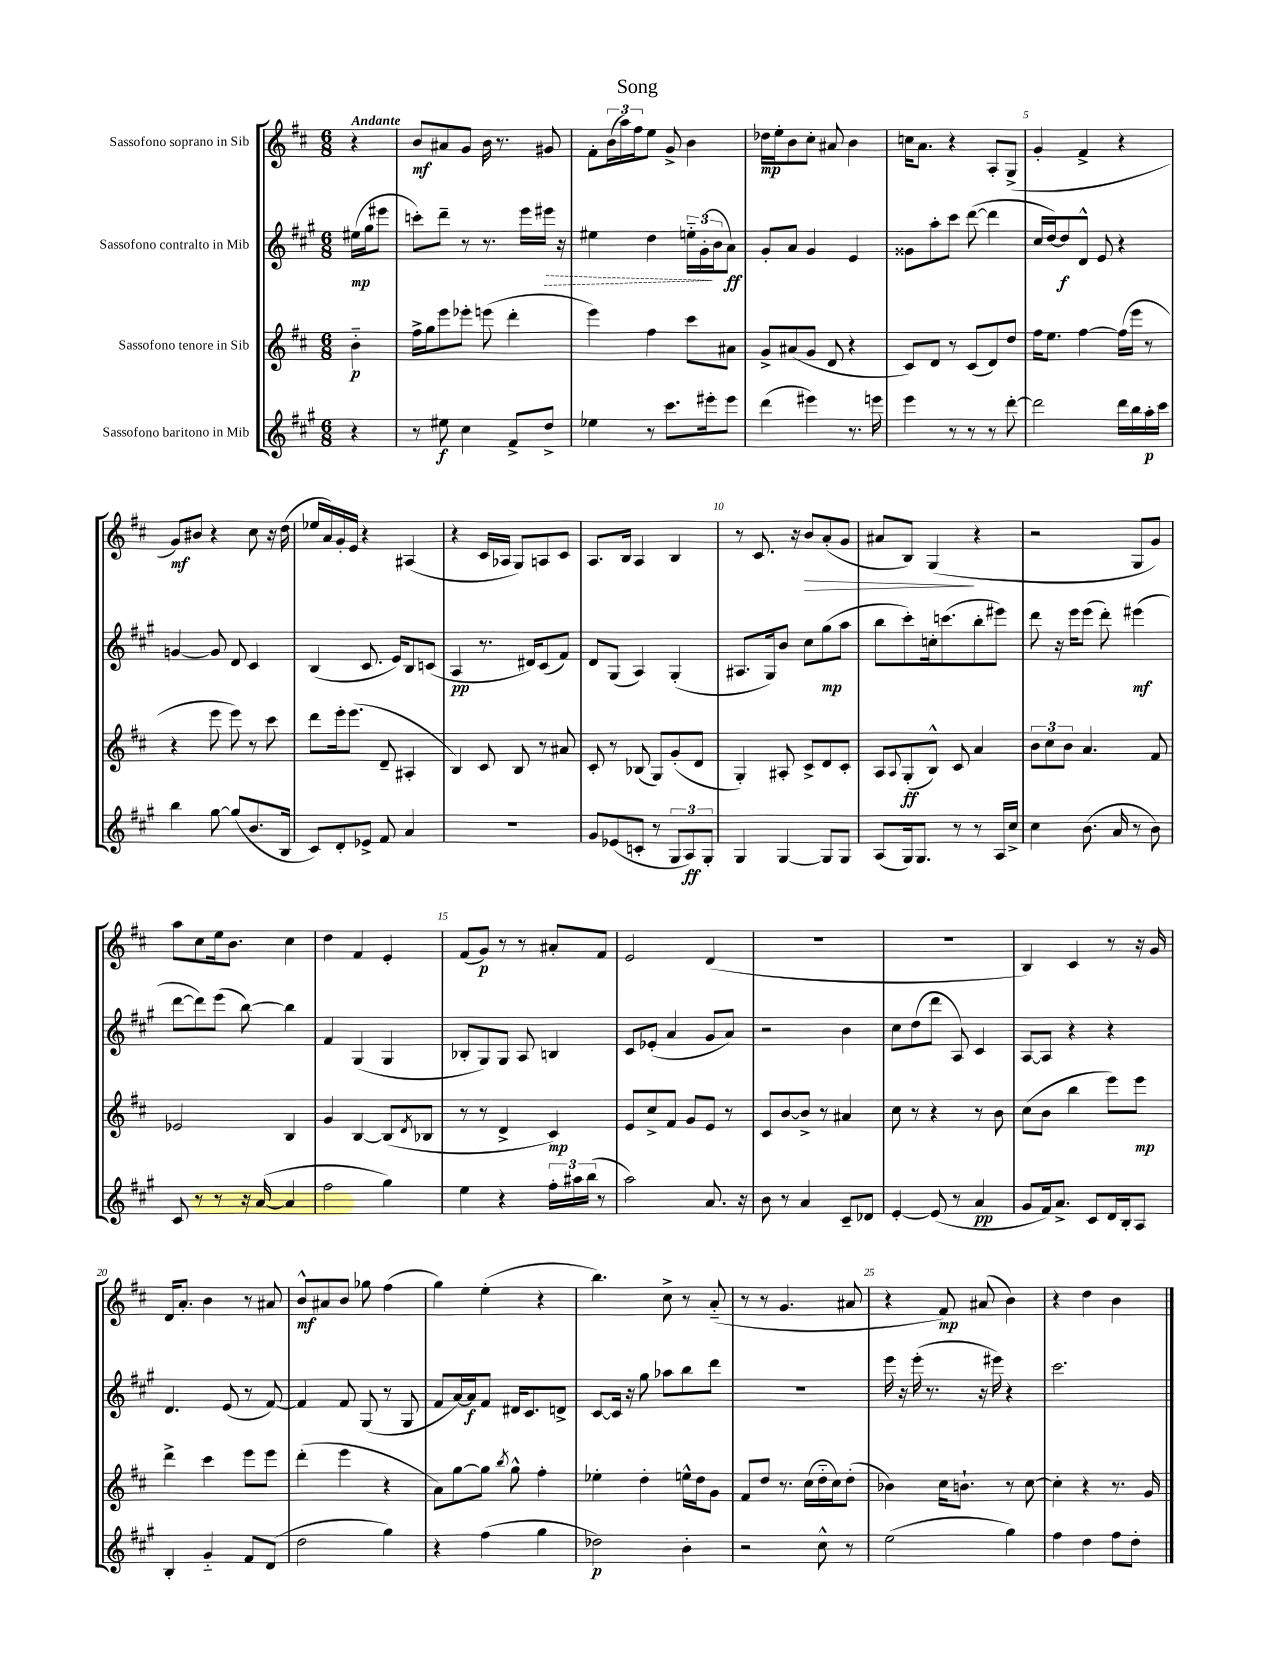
\header { title = "Song" }
<<
\new StaffGroup <<
\new Staff = "s0" \with { instrumentName = "Sassofono soprano in Sib" } {
    \clef treble \key d \major \numericTimeSignature \time 6/8 \partial 4 \tempo "Andante"
    r4 |
    b'8\mf ais'8 g'8 b'16 r8. gis'8 |
    fis'8-. \tuplet 3/2 { b'16( a''16) fis''16 } e''8 g'8-> b'4 |
    des''16\mp e''16-. b'8 cis''8-. ais'8 b'4 |
    c''16 a'8. r4 a8-. g8->( |
    g'4-. fis'4-> r4 |
    g'8\mf) bis'8 r4 cis''8 r16 d''16( |
    ees''16 a'16) g'16-. e'16 r4 ais4( |
    r4 cis'16 aes16 g8) a8 cis'8 |
    a8. b16 a4 b4 |
    r8 cis'8. r16 b'8\> a'8-.( g'8 |
    ais'8 b8) g4\!( r4 |
    r2 g8 g'8) |
    a''8 cis''8 e''16 b'8. cis''4 |
    d''4 fis'4 e'4-. |
    fis'8( g'8\p) r8 r8 ais'8-. fis'8 |
    e'2 d'4( |
    R2. |
    R2. |
    b4) cis'4 r8 r16 g'16 |
    d'16 a'8.-. b'4 r8 ais'8 |
    b'8-^\mf ais'8 b'8 ges''8 fis''4( |
    g''4) e''4-.( r4 |
    b''4.) cis''8-> r8 a'8-_( |
    r8 r8 g'4. ais'8 |
    r4 fis'8\mp) ais'8( b'4) |
    r4 d''4 b'4 \bar "|." |
}
\new Staff = "s1" \with { instrumentName = "Sassofono contralto in Mib" } {
    \clef treble \key a \major \numericTimeSignature \time 6/8 \partial 4
    eis''16\mp( gis''16 eis'''8 |
    c'''8-.) d'''8-- r8 r8. e'''16 \once \override Hairpin.style = #'dashed-line eis'''16\> r16 |
    eis''4 d''4 \tuplet 3/2 { e''16-_ gis'16-.\!( b'16 } a'8\ff) |
    gis'8-. a'8 gis'4 e'4 |
    gisis'8 a''8-. cis'''8 d'''8~( d'''4 |
    cis''16 d''16~) d''8\f d'8-^ e'8 r4 |
    g'4~ g'8 d'8 cis'4 |
    b4( cis'8. e'16) b8 c'8( |
    a4\pp r8. dis'16) cis'8( fis'8) |
    d'8 gis8( a4) gis4-.( |
    ais8. gis16) b'8 cis''8 gis''8\mp( a''8 |
    b''8 cis'''8-.) c''16-. c'''8.( b''8-. eis'''8) |
    d'''8 r16 e'''16 e'''8( d'''8-.) eis'''4\mf( |
    d'''8~ d'''8) e'''8( b''8~) b''4 |
    fis'4 gis4( gis4 |
    bes8-. gis8) gis8 a8 b4 |
    cis'8 ees'8-.( a'4 gis'8 a'8) |
    r2 b'4 |
    cis''8 d''8( d'''8 a8) cis'4 |
    a8~ a8 r4 r4 |
    d'4. e'8( r8 fis'8~) |
    fis'4 fis'8 gis8( r8 gis8 |
    fis'8 a'16~) a'16\f fis'8 dis'16 cis'8. d'8-> |
    cis'8~ cis'16 r16 gis''8 aes''8 b''8 d'''8 |
    R2. |
    e'''16 r16 e'''16-.( r8. r16 eis'''16) r4 |
    cis'''2. \bar "|." |
}
\new Staff = "s2" \with { instrumentName = "Sassofono tenore in Sib" } {
    \clef treble \key d \major \numericTimeSignature \time 6/8 \partial 4
    b'4-_\p |
    fis''16-> g''16 e'''8 ees'''8-. e'''8( d'''4-. |
    e'''4) fis''4 cis'''8 ais'8 |
    g'8-> ais'8( g'8 d'8 r4 |
    cis'8) d'8 r8 cis'8( d'8) d''8 |
    fis''16 e''8. fis''4~ fis''16( e'''16 r8 |
    r4 e'''8 e'''8) r8 cis'''8 |
    d'''8 e'''16-. e'''8.( d'8-- ais4-. |
    b4) cis'8 b8 r8 ais'8 |
    cis'8-. r8 bes8( g8) g'8-.( d'8 |
    g4-.) ais8-. cis'8-> d'8 cis'8-. |
    a8 \appoggiatura { a8 } g8-.\ff( b8-^) cis'8 a'4 |
    \tuplet 3/2 { b'8 cis''8 b'8 } a'4. fis'8 |
    ees'2 b4 |
    g'4 b4~ b8( \acciaccatura { d'8 } bes8 |
    r8 r8 d'4-> cis'4\mp) |
    e'8 cis''8-> fis'8 g'8 e'8 r8 |
    cis'8 b'8~ b'8-> r8 ais'4 |
    cis''8 r8 r4 r8 b'8 |
    cis''8( b'8 b''4 e'''8) e'''8\mp |
    d'''4-> cis'''4 e'''8 e'''8 |
    d'''4-.( e'''4 r4 |
    a'8) g''8~ g''8 \acciaccatura { b''8 } g''8-^ fis''4-. |
    ees''4-. d''4-. e''16-^ d''16 g'8 |
    fis'8 d''8 r8. cis''16( d''16-_ cis''16) d''8-.( |
    bes'4) cis''16 b'8.-! r8 cis''8~ |
    cis''4-. r4 r8. g'16 \bar "|." |
}
\new Staff = "s3" \with { instrumentName = "Sassofono baritono in Mib" } {
    \clef treble \key a \major \numericTimeSignature \time 6/8 \partial 4
    r4 |
    r8 eis''8\f cis''4 fis'8-> d''8-> |
    ees''4 r8 cis'''8. eis'''16-. eis'''8 |
    d'''4( eis'''4) r8. e'''16 |
    e'''4 r8 r8 r8 d'''8~-. |
    d'''2 d'''16 b''16 a''16-.\p cis'''16 |
    b''4 gis''8~ gis''8( b'8. b16 |
    cis'8) d'8-. ees'8-> fis'8 a'4 |
    r2. |
    gis'8 ees'8( c'8-. r8 \tuplet 3/2 { gis8 a8\ff) gis8-. } |
    gis4 gis4~ gis8 gis8 |
    a8( gis16) gis8. r8 r8 a16 cis''16-> |
    cis''4 b'8.( a'16 r8 b'8) |
    cis'8 r8 r8 r16 a'16~( a'4 |
    fis''2 gis''4) |
    e''4 r4 \tuplet 3/2 { fis''16-. ais''16 b''16( } r8 |
    a''2) a'8. r16 |
    b'8 r8 a'4 cis'8-- des'8 |
    e'4~-. e'8( r8 a'4\pp |
    gis'8 fis'16) a'8.-> cis'8 d'16 b16-. a8 |
    b4-. gis'4-_ fis'8 d'8( |
    d''2 gis''4) |
    r4 fis''4( gis''4 |
    des''2\p) b'4-. |
    r2 cis''8-^ r8 |
    e''2( gis''4) |
    fis''4 d''4 fis''8 d''8-. \bar "|." |
}
>>
>>
\layout { \context { \Score \override BarNumber.break-visibility = ##(#f #t #t) barNumberVisibility = #(every-nth-bar-number-visible 5) } }
